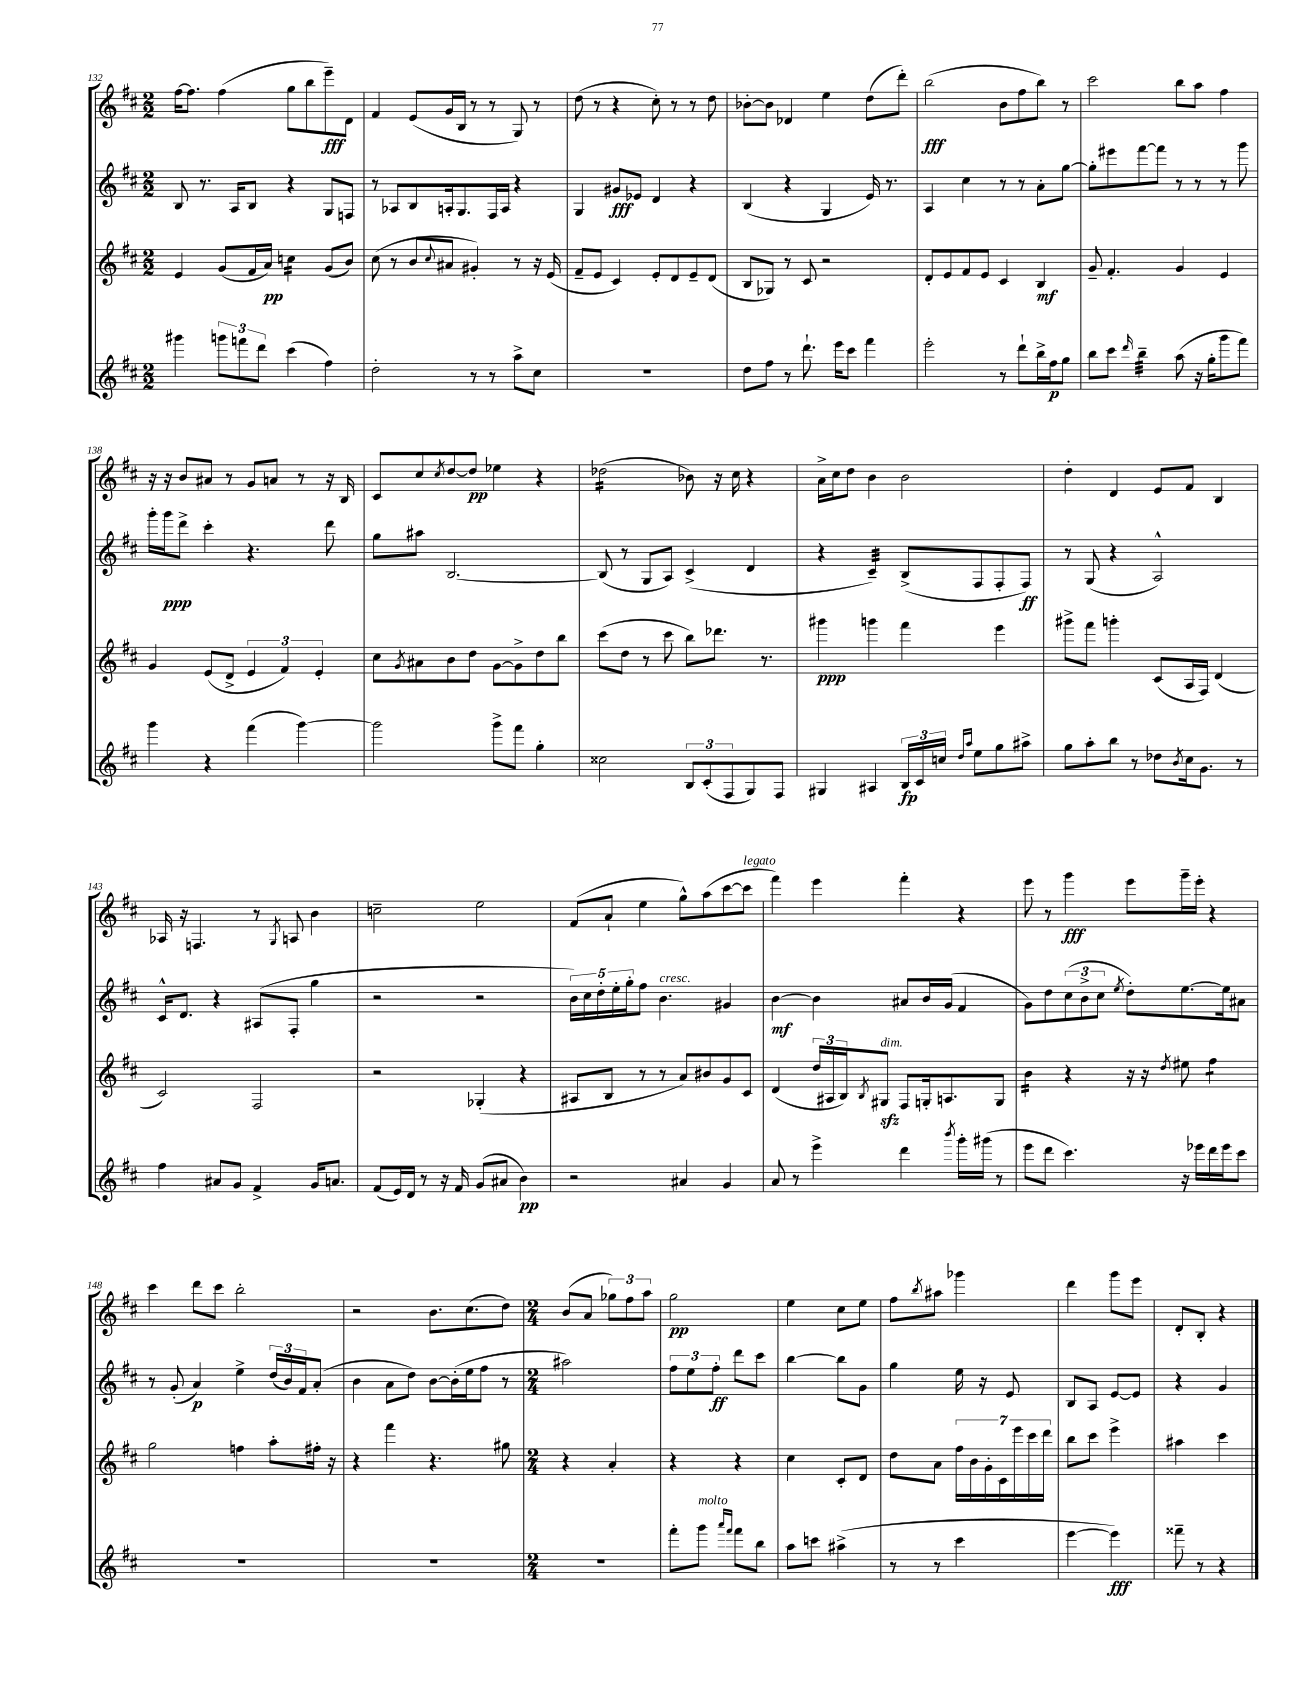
<<
\new StaffGroup <<
\new Staff = "s0" {
    \clef treble \key d \major \numericTimeSignature \time 2/2
    fis''16~ fis''8. fis''4( g''8 b''8 e'''8--\fff) d'8 |
    fis'4 e'8( g'16 b16 r8 r8 g8) r8 |
    d''8( r8 r4 cis''8-.) r8 r8 d''8 |
    bes'8~-. bes'8 des'4 e''4 d''8( d'''8-.) |
    b''2\fff( b'8 fis''8 b''8) r8 |
    cis'''2 b''8 a''8 fis''4 |
    r16 r16 b'8 ais'8 r8 g'8 a'8 r8 r16 b16 |
    cis'8 cis''8 \acciaccatura { cis''8 } d''8~ d''8\pp ees''4 r4 |
    des''2:16( bes'8) r16 cis''16 r4 |
    a'16-> cis''16 d''8 b'4 b'2 |
    d''4-. d'4 e'8 fis'8 b4 |
    aes16 r16 f4. r8 \acciaccatura { g8 } a8 b'4 |
    c''2-- e''2 |
    fis'8( a'8-! e''4 g''8-^) a''8( cis'''8~ cis'''8^\markup { \italic "legato" } |
    fis'''4) e'''4 fis'''4-. r4 |
    e'''8 r8 g'''4\fff e'''8 g'''16-- e'''16-. r4 |
    cis'''4 d'''8 cis'''8 b''2-. |
    r2 b'8. cis''8.( d''8) |
    \numericTimeSignature \time 2/4 b'8( a'8 \tuplet 3/2 { ges''8) fis''8 a''8 } |
    g''2\pp |
    e''4 cis''8 e''8 |
    fis''8 \acciaccatura { b''8 } ais''8 ges'''4 |
    d'''4 g'''8 e'''8 |
    d'8-. b8-. r4 \bar "|." |
}
\new Staff = "s1" {
    \clef treble \key d \major \numericTimeSignature \time 2/2
    b8 r8. a16 b8 r4 g8 f8 |
    r8 aes8 b8 a16-. g8. fis16 a16 r4 |
    g4 gis'8\fff ees'8 d'4 r4 |
    b4( r4 g4 e'16) r8. |
    a4 cis''4 r8 r8 a'8-. g''8~ |
    g''8-. eis'''8 fis'''8~ fis'''8 r8 r8 r8 g'''8 |
    g'''16-. g'''16\ppp d'''8-> cis'''4-. r4. d'''8 |
    g''8 ais''8 b2.~ |
    b8( r8 g8 a8) cis'4->( d'4 |
    r4 cis'4:32--) b8->( fis8 fis8-. fis8\ff) |
    r8 g8( r4 a2-^) |
    cis'16-^ d'8. r4 ais8( fis8-. g''4 |
    r2 r2 |
    \tuplet 5/4 { b'16) cis''16 d''16-. e''16-. g''16-. } fis''8 b'4.^\markup { \italic "cresc." } gis'4 |
    b'4~\mf b'4 ais'8 b'16 g'16( fis'4 |
    g'8) d''8 \tuplet 3/2 { cis''8( b'8-> cis''8 } \acciaccatura { e''8 } d''8-.) e''8.~ e''16 ais'8 |
    r8 g'8-.( a'4\p) e''4-> \tuplet 3/2 { d''16( b'16) fis'16 } a'8-.( |
    b'4 a'8 d''8) b'8~ b'16-.( e''16 fis''8 r8 |
    \numericTimeSignature \time 2/4 ais''2) |
    \tuplet 3/2 { fis''8 e''8 fis''8-.\ff } d'''8 cis'''8 |
    b''4~ b''8 g'8 |
    g''4 e''16 r16 e'8 |
    b8 a8 e'8~ e'8 |
    r4 g'4 \bar "|." |
}
\new Staff = "s2" {
    \clef treble \key d \major \numericTimeSignature \time 2/2
    e'4 g'8( fis'16 a'16\pp) c''4:16 g'8( b'8) |
    cis''8( r8 b'8 \appoggiatura { cis''8 } ais'8 gis'4-.) r8 r16 e'16( |
    fis'8-- e'8 cis'4) e'8-. d'8 e'8-- d'8( |
    b8 ges8) r8 cis'8 r2 |
    d'8-. e'8 fis'8 e'8 cis'4 b4\mf |
    g'8-- fis'4.-. g'4 e'4 |
    g'4 e'8( d'8-> \tuplet 3/2 { e'4 fis'4) e'4-. } |
    cis''8 \acciaccatura { g'8 } ais'8 b'8 d''8 g'8~ g'8-> d''8 b''8 |
    cis'''8( d''8 r8 cis'''8 b''8) des'''8. r8. |
    gis'''4\ppp g'''4 fis'''4 e'''4 |
    gis'''8-> fis'''8 g'''4-. cis'8( a16 fis16) d'4( |
    cis'2) fis2 |
    r2 ges4-.( r4 |
    ais8 b8 r8 r8 a'8) bis'8 g'8 cis'8 |
    d'4( \tuplet 3/2 { d''16 ais16 b16) } \acciaccatura { b8 } gis8\sfz^\markup { \italic "dim." } fis8 g16-. a8. g8 |
    b'4:16 r4 r16 r16 \acciaccatura { d''8 } eis''8 fis''4:8 |
    g''2 f''4 a''8-. fis''16-. r16 |
    r4 fis'''4 r4. gis''8 |
    \numericTimeSignature \time 2/4 r4 a'4-. |
    r4 r4 |
    cis''4 cis'8-. d'8 |
    d''8 a'8 \tuplet 7/4 { fis''16 b'16 g'16-. cis'16 e'''16 cis'''16 d'''16 } |
    b''8 cis'''8 e'''4-> |
    ais''4 cis'''4 \bar "|." |
}
\new Staff = "s3" {
    \clef treble \key d \major \numericTimeSignature \time 2/2
    gis'''4 \tuplet 3/2 { g'''8 f'''8 d'''8 } cis'''4( fis''4) |
    d''2-. r8 r8 a''8-> cis''8 |
    R1 |
    d''8 fis''8 r8 d'''8.-! e'''16 cis'''8 fis'''4 |
    e'''2-. r8 d'''8-! b''16-> fis''16\p g''8 |
    b''8 cis'''8 \grace { d'''16 } b''4:32-- a''8( r16 g''16-. g'''8 fis'''8) |
    g'''4 r4 fis'''4( g'''4~) |
    g'''2 g'''8-> fis'''8 g''4-. |
    cisis''2 \tuplet 3/2 { b8 cis'8-.( fis8 } g8) fis8 |
    gis4 ais4 \tuplet 3/2 { b16\fp cis'16 c''16 } \grace { d''16 a''16 } e''8 g''8 ais''8-> |
    g''8 a''8-. b''8 r8 des''8 \acciaccatura { b'8 } cis''16 g'8. r8 |
    fis''4 ais'8 g'8 fis'4-> g'16 a'8. |
    fis'8( e'16) d'16 r8 r16 fis'16 g'8( ais'8 b'4\pp) |
    r2 ais'4 g'4 |
    a'8 r8 e'''4-> d'''4 \acciaccatura { b'''8 } g'''16-. gis'''16( r8 |
    e'''8 d'''8 cis'''4.) r16 ees'''16 d'''16 ees'''16 cis'''8 |
    R1 |
    R1 |
    \numericTimeSignature \time 2/4 R2 |
    fis'''8-. g'''8^\markup { \italic "molto" } \grace { a'''16 fis'''16 } fis'''8 b''8 |
    a''8 c'''8 ais''4->( |
    r8 r8 cis'''4 |
    e'''4~ e'''4\fff) |
    fisis'''8-- r8 r4 \bar "|." |
}
>>
>>
\layout { \context { \Score currentBarNumber = #132 } }
